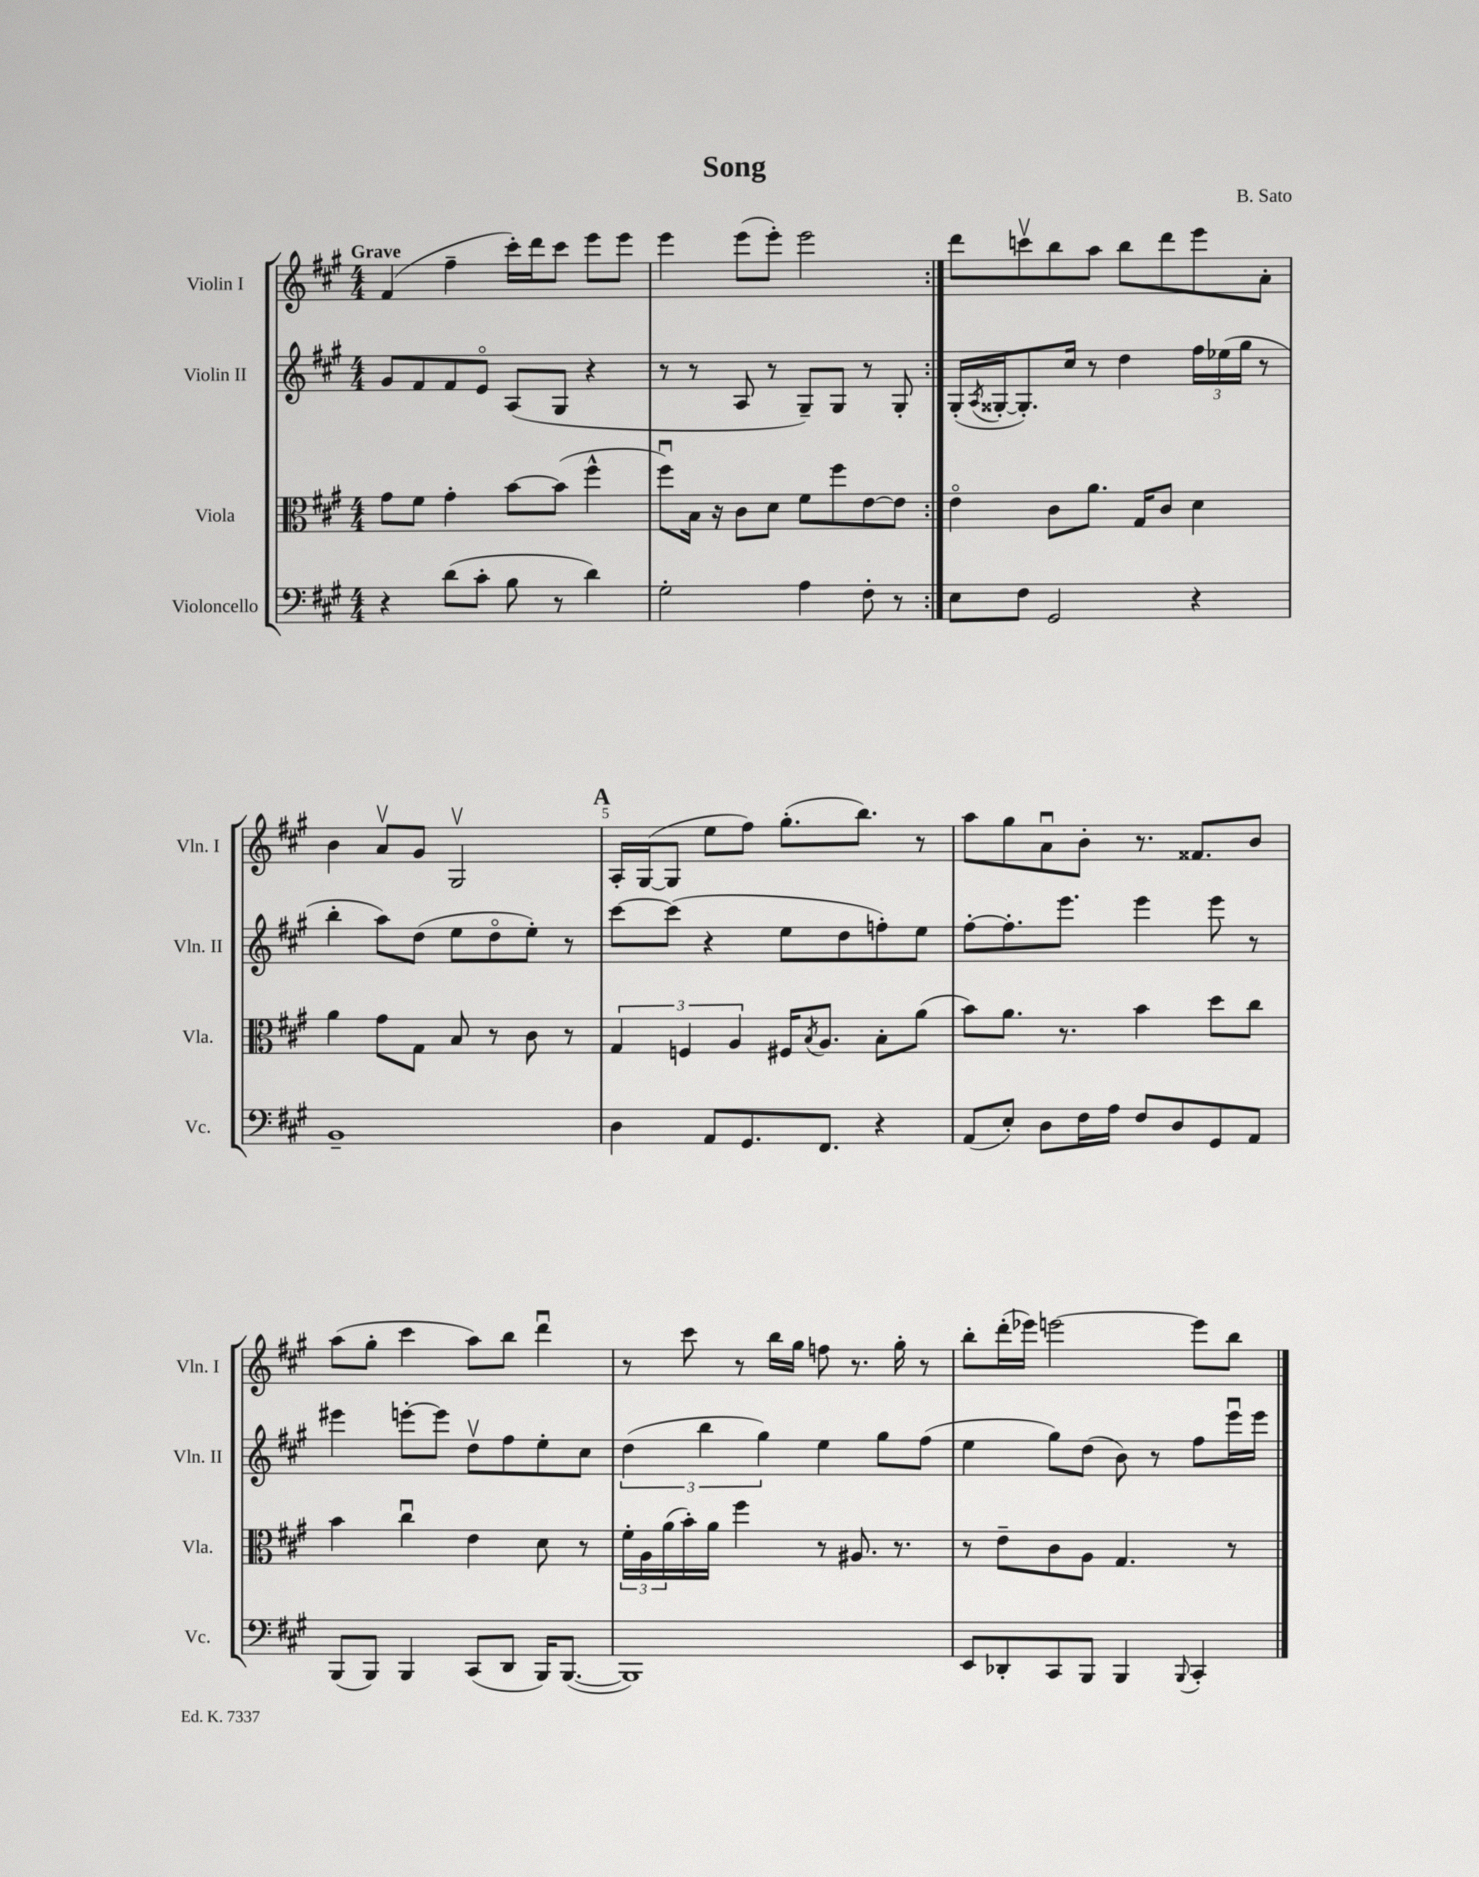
\header { title = "Song" composer = "B. Sato" }
<<
\new StaffGroup <<
\new Staff = "s0" \with { instrumentName = "Violin I" shortInstrumentName = "Vln. I" } {
    \clef treble \key a \major \numericTimeSignature \time 4/4 \tempo "Grave"
    \repeat volta 2 { fis'4( fis''4-- cis'''16-.) d'''16 cis'''8 e'''8 e'''8 |
    e'''4 e'''8( e'''8-.) e'''2 | }
    d'''8 c'''8\upbow b''8 a''8 b''8 d'''8 e'''8 a'8-. |
    b'4 a'8\upbow gis'8 gis2\upbow |
    \mark \markup { \bold "A" } a16-. gis16~( gis8 e''8 fis''8) gis''8.-.( b''8.) r8 |
    a''8 gis''8 a'8\downbow b'8-. r8. fisis'8. b'8 |
    a''8( gis''8-. cis'''4 a''8) b''8 d'''4\downbow |
    r8 cis'''8 r8 b''16 gis''16 f''8 r8. gis''16-. r8 |
    b''8-. d'''16-.( ees'''16) e'''2~ e'''8 b''8 \bar "|." |
}
\new Staff = "s1" \with { instrumentName = "Violin II" shortInstrumentName = "Vln. II" } {
    \clef treble \key a \major \numericTimeSignature \time 4/4
    \repeat volta 2 { gis'8 fis'8 fis'8 e'8\flageolet a8( gis8 r4 |
    r8 r8 a8 r8 gis8--) gis8 r8 gis8-. | }
    gis16-.( \acciaccatura { a8 } gisis16~-. gisis8.-.) cis''16 r8 d''4 \tuplet 3/2 { fis''16 ees''16( gis''16 } r8 |
    b''4-. a''8) d''8( e''8 d''8\flageolet e''8-.) r8 |
    \mark \markup { \bold "A" } cis'''8~ cis'''8( r4 e''8 d''8 f''8-.) e''8 |
    fis''8~-. fis''8.-. e'''8. e'''4 e'''8 r8 |
    eis'''4 e'''8~-. e'''8 d''8\upbow fis''8 e''8-. cis''8 |
    \tuplet 3/2 { d''4( b''4 gis''4) } e''4 gis''8 fis''8( |
    e''4 gis''8) d''8( b'8) r8 fis''8 e'''16\downbow e'''16 \bar "|." |
}
\new Staff = "s2" \with { instrumentName = "Viola" shortInstrumentName = "Vla." } {
    \clef alto \key a \major \numericTimeSignature \time 4/4
    \repeat volta 2 { gis'8 fis'8 gis'4-. b'8~ b'8( fis''4-^ |
    fis''8\downbow) b16 r16 cis'8 d'8 fis'8 fis''8 e'8~ e'8 | }
    e'4\flageolet cis'8 a'8. gis16 cis'8 d'4 |
    a'4 gis'8 gis8 b8 r8 cis'8 r8 |
    \mark \markup { \bold "A" } \tuplet 3/2 { gis4 f4 a4 } fis16 \acciaccatura { b8 } a8. b8-. a'8( |
    b'8) a'8. r8. b'4 d''8 cis''8 |
    b'4 cis''4\downbow e'4 d'8 r8 |
    \tuplet 3/2 { fis'16-. a16 a'16( } b'16-.) a'16 fis''4 r8 ais8. r8. |
    r8 e'8-- cis'8 a8 gis4. r8 \bar "|." |
}
\new Staff = "s3" \with { instrumentName = "Violoncello" shortInstrumentName = "Vc." } {
    \clef bass \key a \major \numericTimeSignature \time 4/4
    \repeat volta 2 { r4 d'8( cis'8-. b8 r8 d'4) |
    gis2-. a4 fis8-. r8 | }
    e8 fis8 gis,2 r4 |
    b,1-- |
    \mark \markup { \bold "A" } d4 a,8 gis,8. fis,8. r4 |
    a,8( e8-.) d8 fis16 a16 fis8 d8 gis,8 a,8 |
    b,,8( b,,8) b,,4 cis,8( d,8 b,,16) b,,8.~( |
    b,,1) |
    e,8 des,8-. cis,8 b,,8 b,,4 \appoggiatura { b,,8 } cis,4-. \bar "|." |
}
>>
>>
\layout { \context { \Score \override BarNumber.break-visibility = ##(#f #t #t) barNumberVisibility = #(every-nth-bar-number-visible 5) } }
